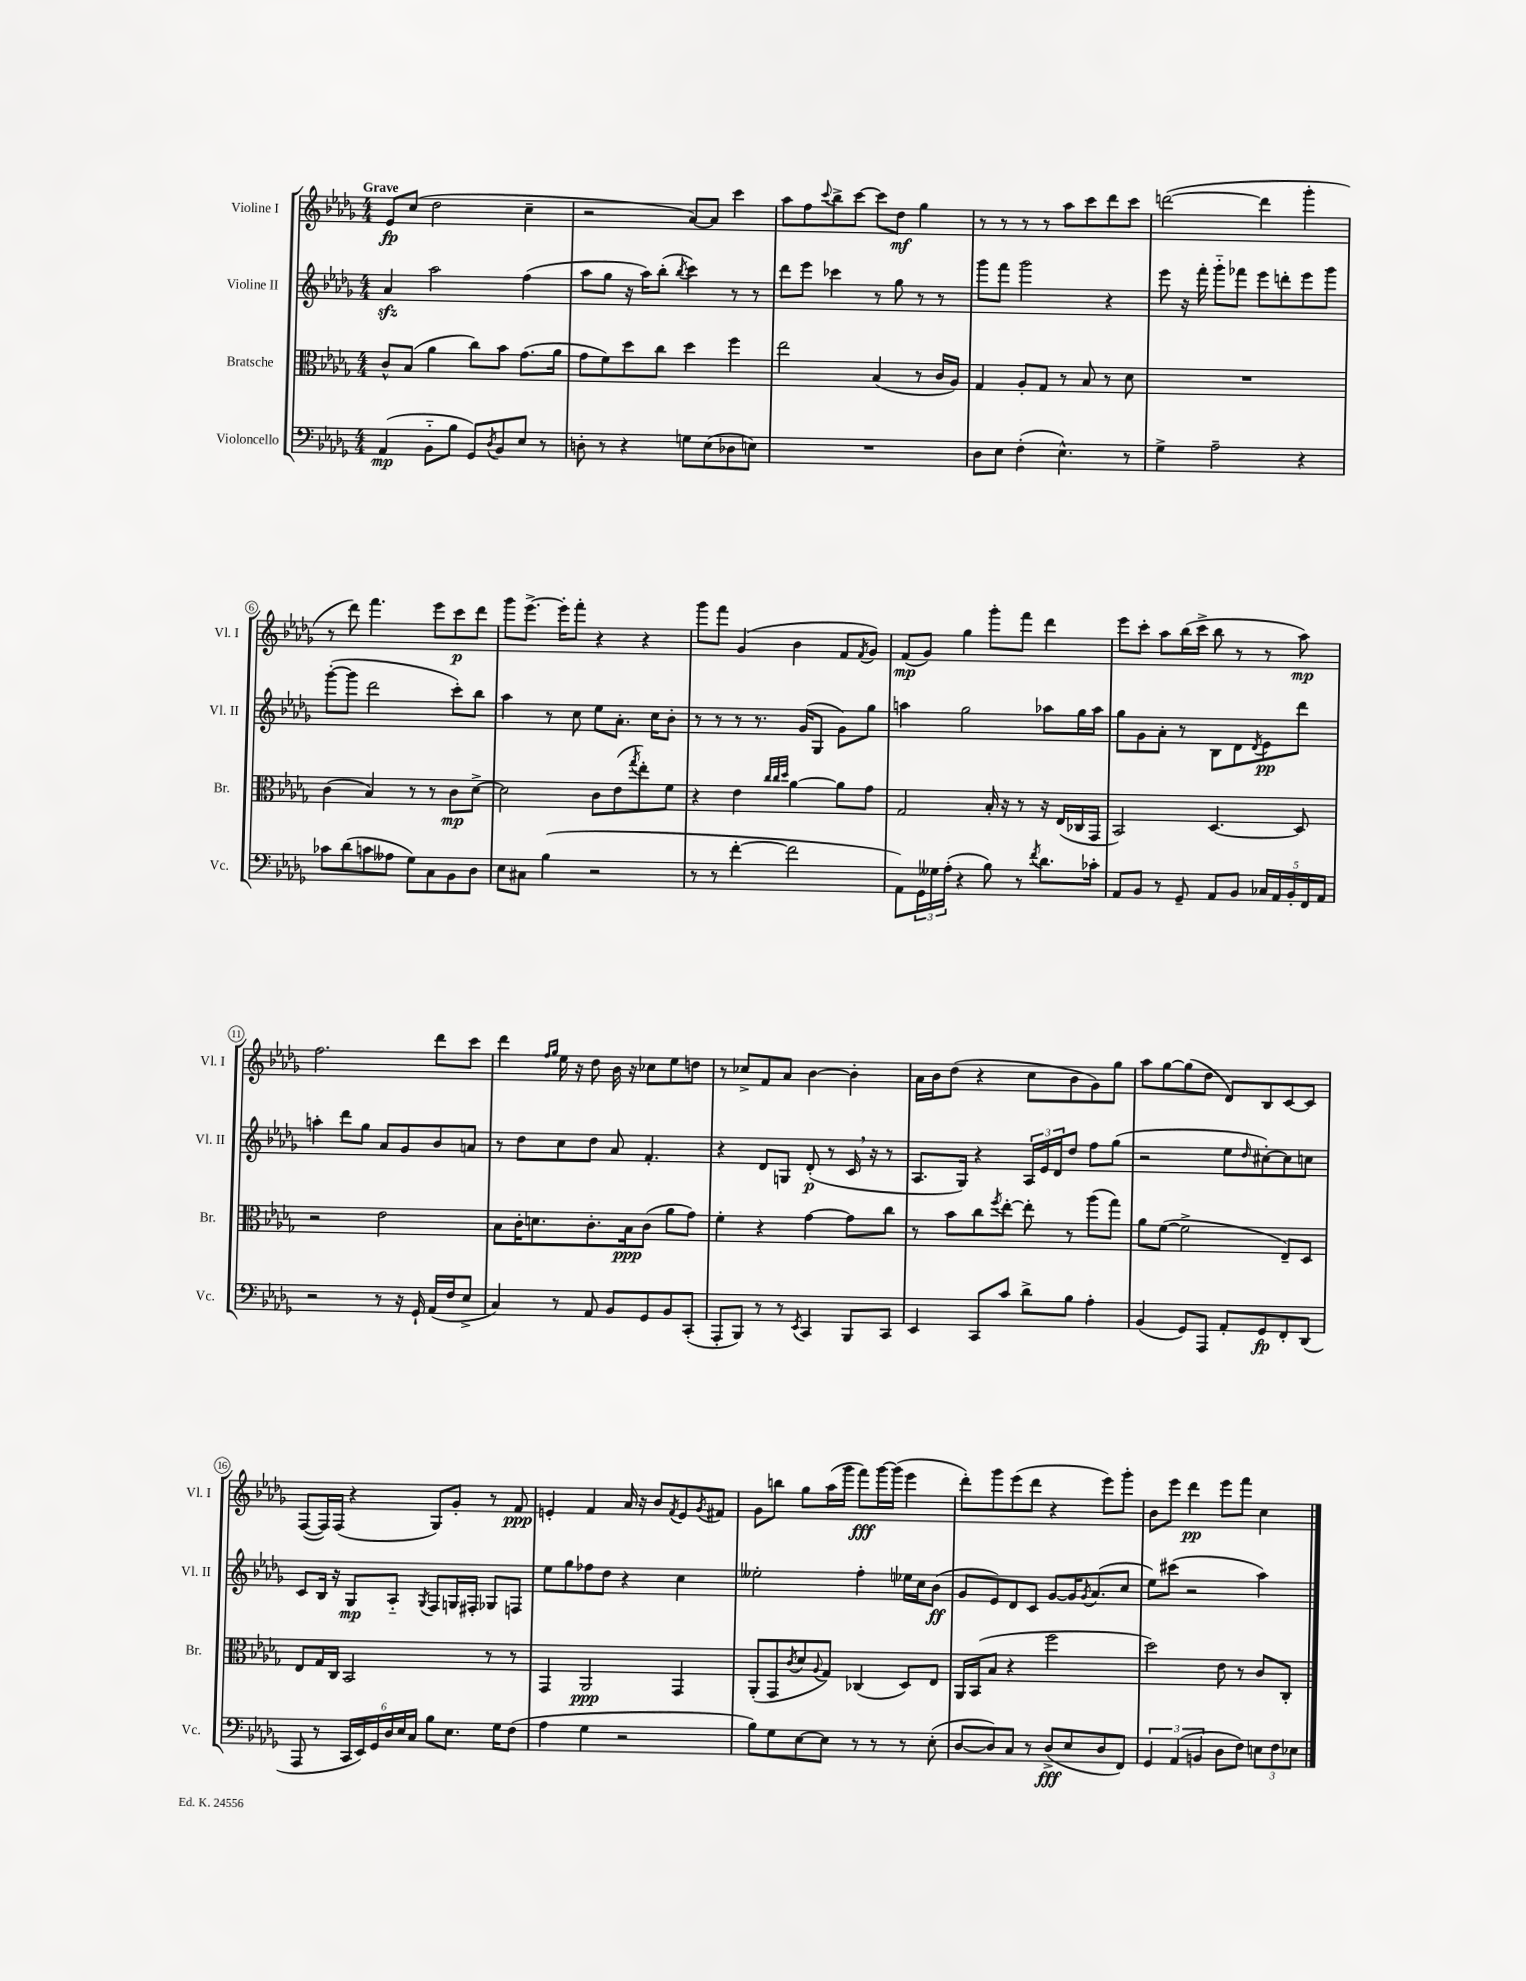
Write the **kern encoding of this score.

**kern	**kern	**kern	**kern
*staff4	*staff3	*staff2	*staff1
*clefF4	*clefC3	*clefG2	*clefG2
*k[b-e-a-d-g-]	*k[b-e-a-d-g-]	*k[b-e-a-d-g-]	*k[b-e-a-d-g-]
*M4/4	*M4/4	*M4/4	*M4/4
(4AA-/	8c^^/L	4a-/	8e-/L
.	(8B-/J	.	(8cc/J
8BB-'~\L	4a-\	2aa-\	2dd-\
8B-\J	.	.	.
8GG-/L)	8cc\L)	.	.
8qD-/	.	.	.
8BB-/	8b-\J	.	.
8E-/J	(8.g-\L	(4ff\	4cc~\
8r	.	.	.
.	16a-\Jk	.	.
=	=	=	=
8D'\	8g-\L	8aa-\L	2r
8r	8f\)	8gg-\J	.
4r	8dd-\	16r	.
.	.	16aa-\LK)	.
.	8cc\J	(8bb-'\J	.
.	.	8qbb-/	.
8G\L	4dd-\	4ccc\)	[8a-/L)
(8E-\	.	.	8a-/]J
8D-\	4ff\	8r	4ccc\
8E\J)	.	8r	.
=	=	=	=
1r	2ee-\	8ddd-\L	8aa-\L
.	.	8eee-\J	8ff\
.	.	.	8qqccc/
.	.	4ccc-\	8bb-^\
.	.	.	[8ccc\J
.	(4B-/	8r	8ccc\]L
.	.	8gg-\	8dd-\J
.	8r	8r	4gg-\
.	16c/LL	8r	.
.	16A-/JJ)	.	.
=	=	=	=
8D-\L	4G-/	8ggg-\L	8r
8E-\J	.	8fff\J	8r
(4F'\	8A-'/L	2ggg-\	8r
.	8G-/J	.	8r
4.E-^^\)	8r	.	8aa-\L
.	8B-/	.	8ccc\
.	8r	4r	8ddd-\
8r	8d-\	.	8ccc\J
=	=	=	=
4G-^\	1r	8eee-\	([2ddd\
.	.	16r	.
.	.	16fff'\	.
2A-~\	.	8ggg-'~\L	.
.	.	8fff-\J	.
.	.	8eee-\L	4ddd\]
.	.	8ddd'\	.
4r	.	8eee-\	4ggg-'\
.	.	8ggg-\J	.
=	=	=	=
8c-\L	(4c\	([8ggg-'\L	8r
(8d-\	.	8ggg-\]J	8ddd-\)
8c\	4B-/)	2ddd-\	4.fff\
8A--\J	.	.	.
8G-\L)	8r	.	.
8C\	8r	.	8eee-\L
8BB-\	8c\L	8ccc'\L)	8ccc\
8D-\J	[8d-^\J	8bb-\J	8ddd-\J
=	=	=	=
8E-\L	2d-\]	4aa-\	8ggg-\L
8C#\J	.	.	[8.eee-^\J
(4B-\	.	8r	.
.	.	.	16eee-'\]LK
.	.	8cc\	8fff'\J
2r	8c\L	8ee-\L	4r
.	(8e-\	8.a-'\J	.
.	8qgg-/	.	.
.	8ee-'\)	.	4r
.	.	16cc\LK	.
.	8f\J	8b-'\J	.
=	=	=	=
8r	4r	8r	8ggg-\L
8r	.	8r	8fff\J
[4f'\	4e-\	8r	(4g-/
.	.	8.r	.
.	32qqcc/LLL	.	.
.	32qqcc/	.	.
.	32qqdd-/JJJ	.	.
2f\]	[4a-\	.	4b-\
.	.	(16g-/LK	.
.	.	8G-/J	.
.	8a-\]L	8g-\L)	8f/L
.	.	.	8qf/
.	8g-\J	8gg-\J	8g-/J)
=	=	=	=
8AA-\L)	2G-/	4aa\	(8f/L
24GG-\L	.	.	8g-/J)
24G--\	.	.	.
(24A-'\JJ	.	.	.
4r	.	2gg-\	4gg-\
8B-\)	16B-'/	.	8ggg-'\L
.	16r	.	.
8r	8r	.	8fff\J
8qf/	.	.	.
8.d-\L	16r	8aa-\L	4ddd-\
.	(16E-/LL	.	.
.	16C-/	16gg-\L	.
16c-'\Jk	16GG-/JJ	16aa-\JJ	.
=	=	=	=
8AA-/L	2BB-/)	8gg-\L	8eee-\L
8BB-/J	.	8g-\	8ccc'\J
8r	.	8a-'\J	8aa-\L
8GG-~/	.	8r	(16bb-\L
.	.	.	16ccc^\JJ
8AA-/L	[4.D-/	8B-\L	8bb-\
8BB-/J	.	8d-\	8r
.	.	8qd-/	.
20C-/LL	.	8e-\	8r
20AA-/	.	.	.
20BB-'/	.	.	.
.	8D-/]	8ddd-\J	8aa-\)
20FF/	.	.	.
20AA-/JJ	.	.	.
=	=	=	=
2r	2r	4aa'\	2.ff\
.	.	8ddd-\L	.
.	.	8gg-\J	.
8r	2e-\	8a-/L	.
16r	.	8g-/	.
16GG-`/	.	.	.
(16AA-/LL	.	8b-/	8ddd-\L
16F/J	.	.	.
8E-^/J	.	8a/J	8ccc\J
=	=	=	=
4C/)	8B-\L	8r	4ddd-\
.	16c'\K	8dd-\L	.
.	8.d\	.	.
.	.	.	16qqff/LL
.	.	.	16qqgg-/JJ
8r	.	8cc\	16ee-\
.	.	.	16r
8AA-/	8.c'\	8dd-\J	8dd-\
8BB-/L	.	8a-/	16b-\
.	16B-\k	.	16r
8GG-/	(8c\J	4.f'/	8cc-\L
8BB-/	8a-\L	.	8ee-\
(8CC'/J	8g-\J)	.	8dd\J
=	=	=	=
8AAA-'/L	4f'\	4r	8r
8BBB-/J)	.	.	8cc-^/L
8r	4r	8d-/L	8f/
8r	.	8G/J	8a-/J
8qEE-/	.	.	.
4CC/	[4g-\	(8d-'/	[4b-\
.	.	8r	.
8BBB-/L	8g-\]L	16c/	4b-'\]
.	.	16r	.
8CC/J	8cc\J	8r	.
=	=	=	=
4EE-/	8r	8.A-/L	16a-\LL
.	.	.	16b-\J
.	8b-\L	.	(8dd-\J
.	.	16G-/Jk)	.
8CC/L	8cc\	4r	4r
.	8qff/	.	.
8c/J	[8ee-'\J	.	.
8d-^\L	8ee-'\]	24A-/LL	8cc\L
.	.	24e-/	.
.	.	24d-/J	.
8B-\J	8r	8dd-/J	8b-\
4A-'\	(8aa-\L	8ff\L	8g-\)
.	8gg-\J)	(8gg-\J	8gg-\J
=	=	=	=
(4BB-/	8a-\L	2r	8aa-\L
.	([8f\J	.	[8gg-\
8GG-/L)	2f^\]	.	(8gg-\]
8AAA-/J	.	.	8dd-\J
8AA-'/L	.	8ee-\L	8d-/L)
.	.	16qqdd-/	.
8GG-/	.	[8cc#'\)	8B-/
8FF'/	8E-~/L)	8cc#\]	[8c/
(8DD-/J	8D-/J	8cc\J	8c/]J
=	=	=	=
8AAA-/	8E-/L	8c/L	([8F/L
8r	16G-/L	16B-/Jk	16F/]L)
.	16C/JJ	16r	(16F/JJ
24CC/LL	2BB-/	8G-/L	4r
24EE-/)	.	.	.
24GG-/	.	.	.
24D-/	.	8A-'~/J	.
24E-/	.	.	.
24C/JJ	.	.	.
.	.	8qG-/	.
8B-\L	.	8F/L	8G-/L)
8.E-\J	.	16G/L	8g-'/J
.	.	16F#'/JJ	.
.	8r	8G-/L	8r
16G-\LK	.	.	.
(8F\J	8r	8F/J	8f/
=	=	=	=
4A-\	4GG-/	8ee-\L	4e'/
.	.	8gg-\	.
4G-\	2AA-/	8ff-\	4f/
.	.	8dd-\J	.
2r	.	4r	16a-/
.	.	.	16r
.	.	.	8b-/L
.	.	.	8qf/
.	4GG-/	4cc\	8e/
.	.	.	8qg-/
.	.	.	8f#/J
=	=	=	=
8B-\L)	(8AA-'/L	2ee--'\	8g-\L
8G-\	8GG-/	.	8bb\J
.	8qc/	.	.
[8E-\	8d-/	.	8gg-\L
.	8qqA-/	.	.
8E-\]J	8G-/J)	.	(16aa-\L
.	.	.	16ggg-\JJ
8r	(4C-/	4ff'\	8fff\L)
8r	.	.	[16ggg-\L
.	.	.	(16ggg-\]JJ
8r	8D-/L)	16ee-\LL	4eee-\
.	.	16cc\J	.
(8E-'\	8E-/J	(8b-\J	.
=	=	=	=
[8D-/L	16AA-/LL	8g-/L	8ddd-'\L)
.	(16BB-/J	.	.
8D-/])	8B-/J	8e-/)	8ggg-\
8C/J	4r	8d-/	(8eee-\
8r	.	8c/J	8ddd-\J
(8D-^/L	2ff\	[8g-/L	4r
8E-/	.	16g-/]K	.
.	.	8qg-/	.
.	.	(8.a-/	.
8D-/	.	.	8eee-\L)
8FF/J)	.	8cc/J	8ggg-'\J
=	=	=	=
6GG-/	2dd-\)	8ee-\L)	8b-\L
.	.	(8ccc#\J	8eee-\J
(6AA-/	.	.	.
.	.	2r	4ddd-\
6BB/	.	.	.
8D-\L	8e-\	.	8eee-\L
8F\J)	8r	.	8fff\J
12E\L	8c/L	4aa-\)	4cc\
12F\	.	.	.
.	8C'/J	.	.
12E-\J	.	.	.
==	==	==	==
*-	*-	*-	*-
